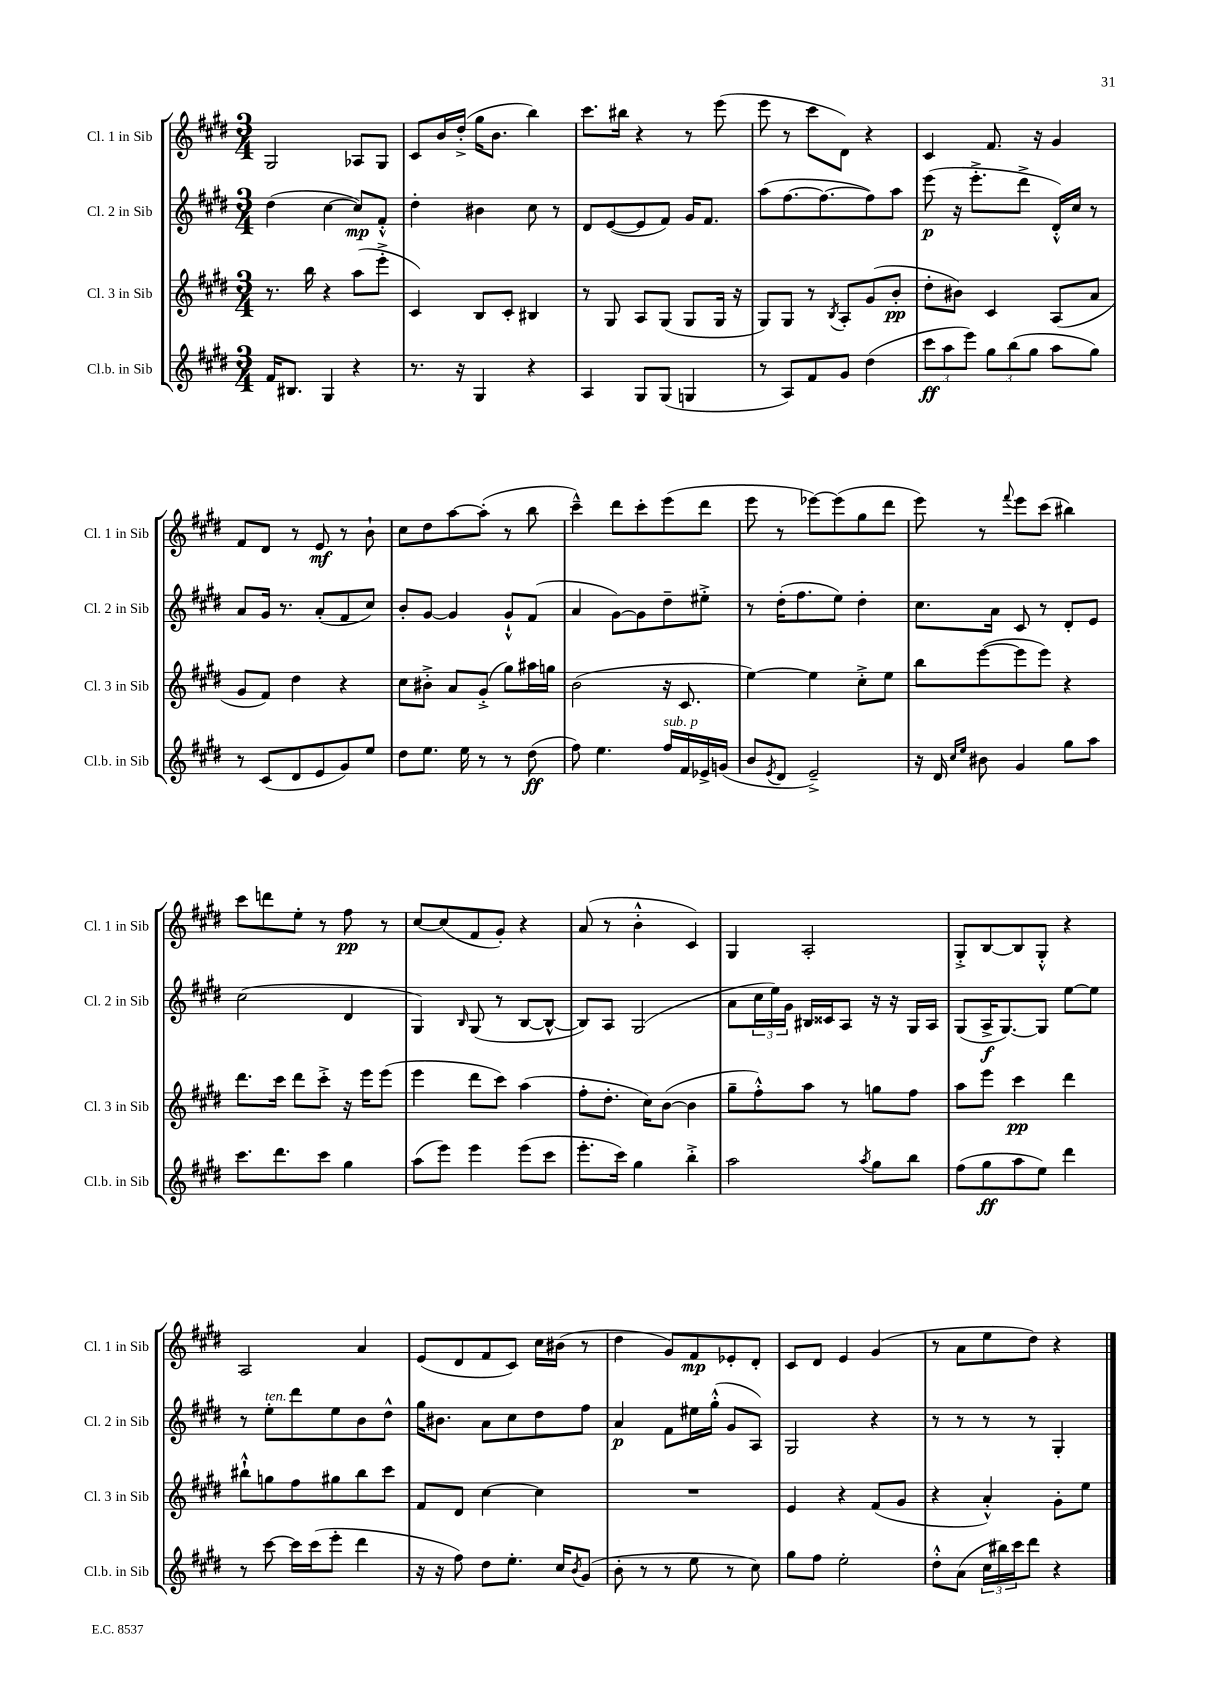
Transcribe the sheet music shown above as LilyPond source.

<<
\new StaffGroup <<
\new Staff = "s0" \with { instrumentName = "Cl. 1 in Sib" shortInstrumentName = "Cl. 1 in Sib" } {
    \clef treble \key e \major \numericTimeSignature \time 3/4
    gis2 aes8 gis8 |
    cis'8 b'16 dis''16-.->( gis''16 b'8. b''4) |
    cis'''8. bis''16 r4 r8 e'''8( |
    e'''8 r8 cis'''8 dis'8) r4 |
    cis'4 fis'8. r16 gis'4 |
    fis'8 dis'8 r8 e'8\mf r8 b'8-! |
    cis''8 dis''8 a''8~ a''8-.( r8 b''8 |
    cis'''4---^) dis'''8 cis'''8-. e'''8( dis'''8 |
    e'''8 r8 ees'''8~) ees'''8( gis''8 dis'''8 |
    e'''8) r8 \appoggiatura { fis'''8 } e'''8 cis'''8( bis''4) |
    cis'''8 d'''8 e''8-. r8 fis''8\pp r8 |
    cis''8~ cis''8( fis'8 gis'8-.) r4 |
    a'8( r8 b'4-.-^ cis'4) |
    gis4 a2-. |
    gis8-.-> b8~ b8 gis8-.-^ r4 |
    a2 a'4 |
    e'8( dis'8 fis'8 cis'8) cis''16 bis'16( r8 |
    dis''4 gis'8) fis'8\mp ees'8-. dis'8-. |
    cis'8 dis'8 e'4 gis'4( |
    r8 a'8 e''8 dis''8) r4 \bar "|." |
}
\new Staff = "s1" \with { instrumentName = "Cl. 2 in Sib" shortInstrumentName = "Cl. 2 in Sib" } {
    \clef treble \key e \major \numericTimeSignature \time 3/4
    dis''4( cis''4~ cis''8\mp) fis'8-.-^ |
    dis''4-. bis'4 cis''8 r8 |
    dis'8 e'8~( e'8 fis'8) gis'16 fis'8. |
    a''8( fis''8.~ fis''8.~ fis''8) a''8 |
    e'''8\p( r16 e'''8.-.-> dis'''8-> dis'16-.-^) cis''16 r8 |
    a'8 gis'16 r8. a'8-.( fis'8 cis''8) |
    b'8-. gis'8~ gis'4 gis'8-!-^ fis'8( |
    a'4 gis'8~) gis'8 dis''8-- eis''8-.-> |
    r8 dis''16-.( fis''8. e''8) dis''4-. |
    cis''8. a'16 cis'8 r8 dis'8-. e'8 |
    cis''2( dis'4 |
    gis4) \grace { b16 } gis8( r8 b8~ b8~-^ |
    b8) a8 gis2( |
    a'8 \tuplet 3/2 { cis''16 e''16) gis'16 } bis16 cisis'16 a8 r16 r16 gis16 a16 |
    gis8( a16->\f gis8.~) gis8 e''8~ e''8 |
    r8 e''8-.^\markup { \italic "ten." } dis'''8 e''8 b'8 dis''8-^ |
    gis''16 bis'8. a'8 cis''8 dis''8 fis''8 |
    a'4\p fis'8 eis''16 gis''16-.-^( gis'8 a8) |
    gis2 r4 |
    r8 r8 r8 r8 gis4-. \bar "|." |
}
\new Staff = "s2" \with { instrumentName = "Cl. 3 in Sib" shortInstrumentName = "Cl. 3 in Sib" } {
    \clef treble \key e \major \numericTimeSignature \time 3/4
    r8. b''16 r4 a''8( e'''8-.-> |
    cis'4) b8 cis'8-. bis4 |
    r8 gis8 a8 gis8( gis8 gis16 r16 |
    gis8) gis8 r8 \acciaccatura { b8 } a8-. gis'8( b'8-.\pp |
    dis''8-. bis'8) cis'4 a8( a'8 |
    gis'8 fis'8) dis''4 r4 |
    cis''8 bis'8-.-> a'8 gis'8-.->( gis''8) ais''16 g''16 |
    b'2( r16 cis'8. |
    e''4~) e''4 cis''8-.-> e''8 |
    b''8 e'''8~( e'''8 e'''8) r4 |
    dis'''8. cis'''16 dis'''8 cis'''8-.-> r16 e'''16 e'''8( |
    e'''4 dis'''8 cis'''8) a''4( |
    fis''8-. dis''8.-. cis''16) b'8~( b'4 |
    gis''8-- fis''8-.-^) a''8 r8 g''8 fis''8 |
    a''8 e'''8 cis'''4\pp dis'''4 |
    bis''8-!-^ g''8 fis''8 gis''8 bis''8 cis'''8 |
    fis'8 dis'8 cis''4~ cis''4 |
    R2. |
    e'4 r4 fis'8( gis'8 |
    r4 a'4-.-^) gis'8-. e''8 \bar "|." |
}
\new Staff = "s3" \with { instrumentName = "Cl.b. in Sib" shortInstrumentName = "Cl.b. in Sib" } {
    \clef treble \key e \major \numericTimeSignature \time 3/4
    fis'16 bis8. gis4 r4 |
    r8. r16 gis4 r4 |
    a4 gis8 gis8( g4 |
    r8 a8) fis'8 gis'8 dis''4( |
    \tuplet 3/2 { cis'''8\ff a''8 e'''8) } \tuplet 3/2 { gis''8 b''8( gis''8 } a''8 gis''8) |
    r8 cis'8( dis'8 e'8 gis'8) e''8 |
    dis''8 e''8. e''16 r8 r8 dis''8\ff( |
    fis''8) e''4. fis''16^\markup { \italic "sub. p" } fis'16 ees'16-> g'16( |
    b'8 \acciaccatura { e'8 } dis'8 e'2--->) |
    r16 dis'16 \grace { cis''16 e''16 } bis'8 gis'4 gis''8 a''8 |
    cis'''8. dis'''8. cis'''8 gis''4 |
    a''8( e'''8) e'''4 e'''8( cis'''8 |
    e'''8.-. cis'''16) gis''4 b''4-.-> |
    a''2 \acciaccatura { a''8 } gis''8 b''8 |
    fis''8( gis''8\ff a''8 e''8) dis'''4 |
    r8 cis'''8~ cis'''16 cis'''16( e'''8-. dis'''4 |
    r16 r16 fis''8) dis''8 e''8.-. cis''16 \acciaccatura { b'8 } gis'8( |
    b'8-. r8 r8 e''8 r8 cis''8) |
    gis''8 fis''8 e''2-. |
    dis''8-.-^ a'8( \tuplet 3/2 { cis''16 bis''16) cis'''16 } dis'''8 r4 \bar "|." |
}
>>
>>
\layout { \context { \Score \remove "Bar_number_engraver" } }
